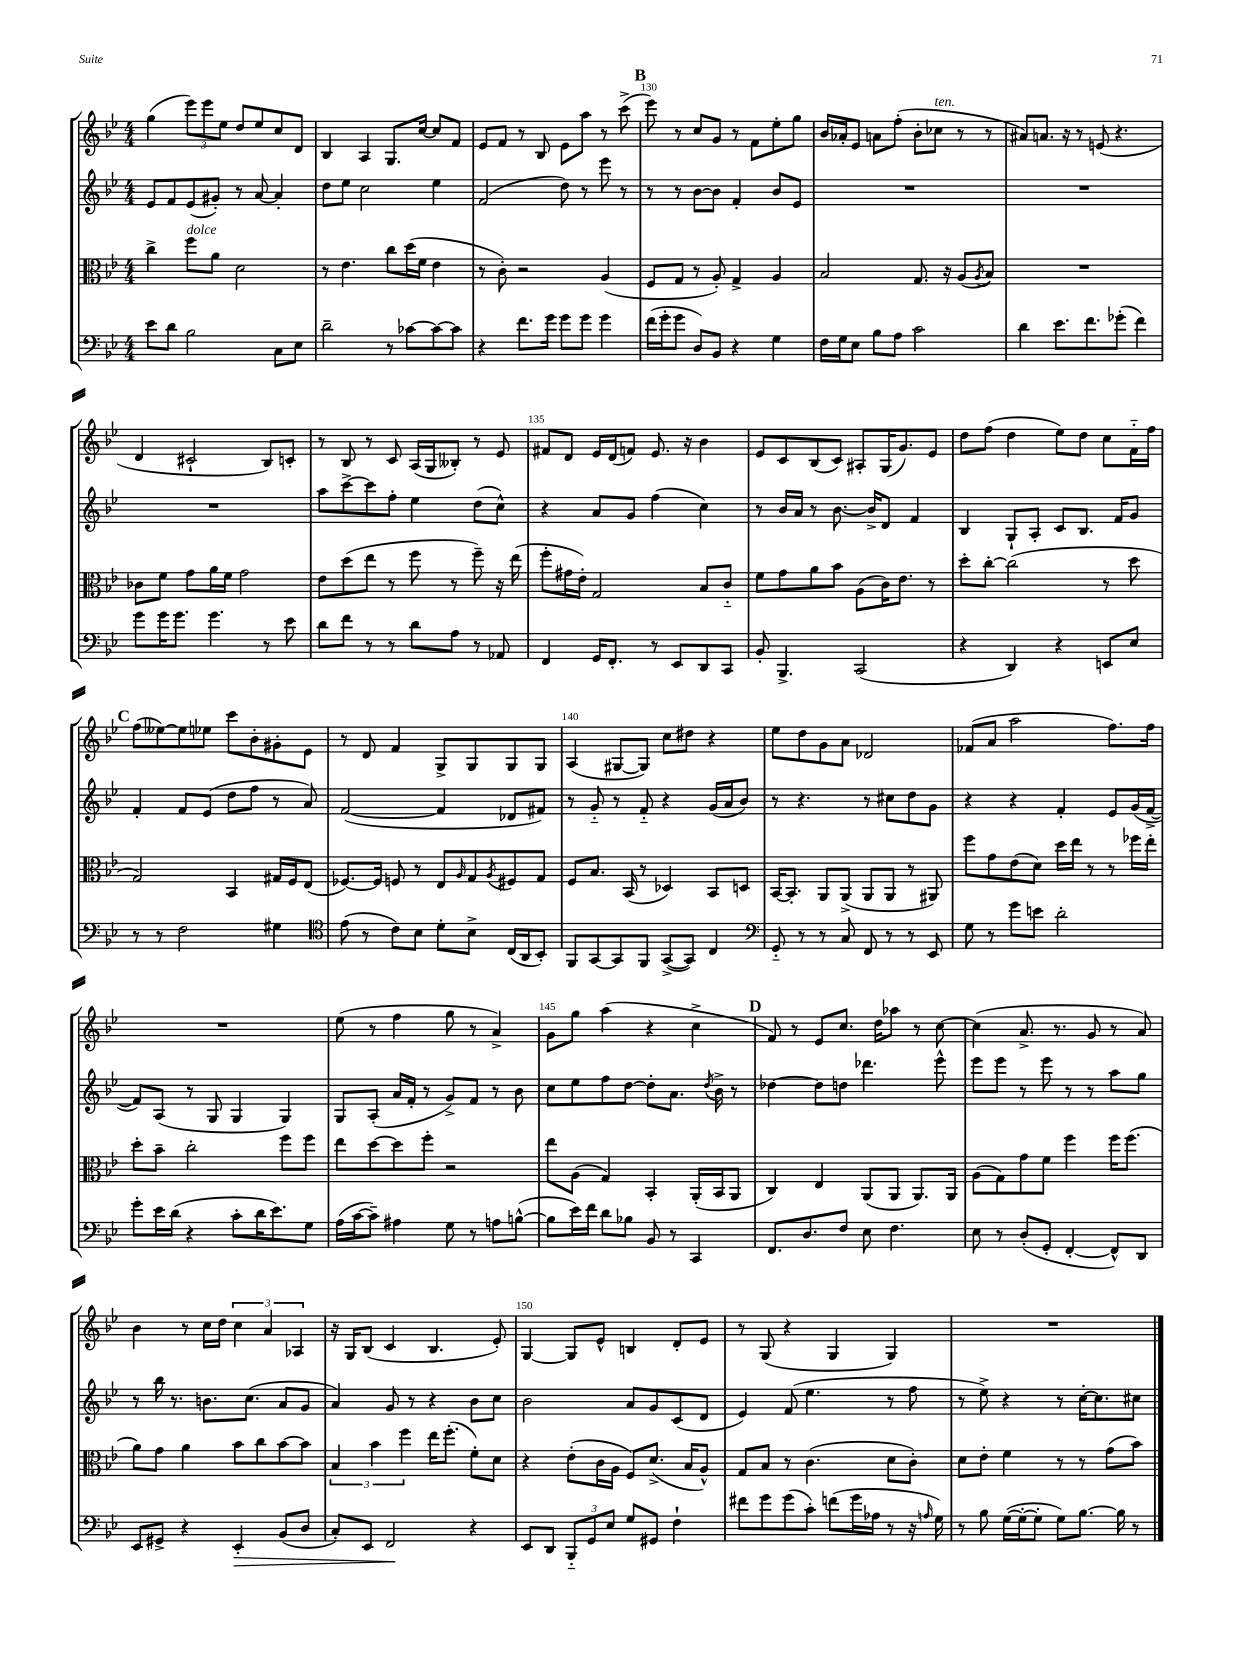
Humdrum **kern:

**kern	**kern	**kern	**kern
*staff4	*staff3	*staff2	*staff1
*clefF4	*clefC3	*clefG2	*clefG2
*k[b-e-]	*k[b-e-]	*k[b-e-]	*k[b-e-]
*M4/4	*M4/4	*M4/4	*M4/4
8e-\L	4cc^\	8e-/L	(4gg\
8d\J	.	8f/	.
2B-\	8ff\L	(8e-/	12eee-\L)
.	.	.	12eee-\
.	8a\J	8g#'/J)	.
.	.	.	12ee-\J
.	2d\	8r	8dd/L
.	.	[8a/	8ee-/
8C\L	.	4a'/]	8cc/
8E-\J	.	.	8d/J
=	=	=	=
2d~\	8r	8dd\L	4B-/
.	4.e-\	8ee-\J	.
.	.	2cc\	4A/
8r	8cc\L	.	8.G/L
[8c-\L	(16dd\L	.	.
.	16f\JJ	.	[16cc/Jk
8c-\_	4e-\	4ee-\	8cc/]L
8c-\]J	.	.	8f/J
=	=	=	=
4r	8r	(2f/	8e-/L
.	8c'\)	.	8f/J
8.f\L	2r	.	8r
.	.	.	8B-/
16g\Jk	.	.	.
8g\L	.	8dd\)	8e-\L
8g\J	.	8r	8aa\J
4g\	(4A/	8eee-\	8r
.	.	8r	(8ccc^\
=	=	=	=
(16f\LL	8F/L	8r	8eee-\)
16g'\J	.	.	.
8g\J	8G/J	8r	8r
8D/L)	8r	[8b-\L	8cc/L
8BB-/J	8A'/)	8b-\]J	8g/J
4r	4G^/	4f'/	8r
.	.	.	8f\L
4G\	4A/	8b-/L	8ee-'\
.	.	8e-/J	8gg\J
=	=	=	=
16F\LL	2B-/	1r	16b-/LL
16G\J	.	.	16a-'/J
8E-\J	.	.	8e-/J
8B-\L	.	.	8a\L
8A\J	.	.	(8ff'\J
2c\	8.G/	.	8b-'\L
.	.	.	8cc-\J
.	16r	.	.
.	(8A/L	.	8r
.	8qA/	.	.
.	8B-/J)	.	8r
=	=	=	=
4d\	1r	1r	8a#/L)
.	.	.	8.a/J
8.e-\L	.	.	.
.	.	.	16r
.	.	.	8r
8.f\	.	.	.
.	.	.	(8e/
(8g-'\J	.	.	4.r
4f\)	.	.	.
=	=	=	=
8g\L	8c-\L	1r	4d/
16g\K	8f\J	.	.
8.g\J	.	.	.
.	8g\L	.	2c#`/
4.g\	16a\L	.	.
.	16f\JJ	.	.
.	2g\	.	.
8r	.	.	8B-/L)
8e-\	.	.	8c'/J
=	=	=	=
8d\L	8e-\L	8aa\L	8r
8f\J	(8dd\	[8ccc^\	8B-/
8r	8ee-\J	8ccc\]	8r
8r	8r	8ff'\J	8c/
8d\L	8ff\	4ee-\	(16A/LL
.	.	.	16G/J
8A\J	8r	.	8B--'/J)
8r	8ff~\)	(8dd\L	8r
8AA-/	16r	8cc^^\J)	8e-/
.	(16ee-\	.	.
=	=	=	=
4FF/	8ff'\L	4r	8f#/L
.	16g#\L	.	8d/J
.	16e-'\JJ)	.	.
16GG/LK	2G/	8a/L	16e-/LL
8.FF'/J	.	.	(16d/J
.	.	8g/J	8f/J)
8r	.	(4ff\	8.e-/
8EE-/L	.	.	.
.	.	.	16r
8DD/	8B-/L	4cc\)	4b-\
8CC/J	8c'~/J	.	.
=	=	=	=
8BB-'/	8f\L	8r	8e-/L
4.BBB-^/	8g\	16b-/LL	8c/
.	.	16a/JJ	.
.	8a\	8r	(8B-/
.	8b-\J	[8.b-\	8c/J)
(2CC/	(8A\L	.	8A#'/L
.	.	16b-^/]LK	.
.	16c\K)	8d/J	(16G/K
.	8.e-\J	.	8.g/)
.	.	4f/	.
.	8r	.	8e-/J
=	=	=	=
4r	8dd'\L	4B-/	8dd\L
.	[8cc'\J	.	(8ff\J
4DD/)	(2cc\]	8G`/L	4dd\
.	.	8A'/J	.
4r	.	8c/L	8ee-\L)
.	.	8.B-/J	8dd\J
8EE/L	8r	.	8cc\L
.	.	16f/LK	.
8E-/J	8dd\	8g/J	16f'~\L
.	.	.	16ff\JJ
=	=	=	=
8r	2G/)	4f'/	(8ff\L
8r	.	.	[8ee--\)
2F\	.	8f/L	8ee--\]
.	.	(8e-/J	8ee-\J
.	4BB-/	8dd\L	8ccc\L
.	.	8ff\J	8b-'\
4G#\	16G#/LL	8r	8g#'\
.	16F/J	.	.
.	(8E-/J	8a/)	8e-\J
=	=	=	=
*clefC4	*	*	*
(8e-\	[8.F-/L)	([2f/	8r
8r	.	.	8d/
.	16F-/]Jk	.	.
8c\L)	8F/	.	4f/
8B-\J	8r	.	.
8d'\L	8E-/L	4f/]	8G^/L
.	16qqA/	.	.
8B-^\J	8G/	.	8G/
.	8qA/	.	.
(16C/LL	8F#/	8d-/L	8G/
16AA/J	.	.	.
8BB-'/J)	8G/J	8f#/J)	8G/J
=	=	=	=
8FF/L	8F/L	8r	(4A/
[8GG/	8.B-/J	8g'~/	.
8GG/]	.	8r	[8G#/L
.	(16BB-/	.	.
8FF/J	8r	8f'~/	8G#/]J)
([8GG^/L	4D-/)	4r	8cc\L
8GG/]J)	.	.	8dd#\J
4C/	8BB-/L	(16g/LL	4r
.	.	16a/J	.
.	8D/J	8b-/J)	.
=	=	=	=
*clefF4	*	*	*
8GG'~/	[16BB-/LK	8r	8ee-\L
.	8.BB-'/]J	.	.
8r	.	4.r	8dd\
8r	8AA/L	.	8g\
8C/	(8AA^/J	.	8a\J
8FF/	8AA/L	8r	2d-/
8r	8AA/J	8cc#\L	.
8r	8r	8dd\	.
8EE-/	8AA#/)	8g\J	.
=	=	=	=
8G\	8ff\L	4r	(8f-/L
8r	8g\	.	8a/J
8g\L	(8e-\	4r	2aa\
8e\J	8d\J)	.	.
2d'\	16dd\LL	4f'/	.
.	16ee-\JJ	.	.
.	8r	.	.
.	8r	8e-/L	8.ff\L)
.	16ff-\LL	(16g/L	.
.	16ee-'\JJ	[16f^/JJ	16ff\Jk
=	=	=	=
8g'\L	8dd'\L	8f/]L)	1r
16e-\L	8b-~\J	(8A/J	.
(16d\JJ	.	.	.
4r	2cc'\	8r	.
.	.	8G/	.
8c'\L	.	4G/	.
16d\K	.	.	.
8.e-\)	.	.	.
.	8ff\L	4G/)	.
8G\J	8ff\J	.	.
=	=	=	=
(16A\LL	8ee-\L	8G/L	(8ee-\
[16c\J	.	.	.
8c~\]J)	[8dd\	(8A'/J	8r
4A#\	8dd\]	16a/LL	4ff\
.	.	16f'/JJ	.
.	8ff'\J	8r	.
8G\	2r	8g^/L)	8gg\
8r	.	8f/J	8r
8A\L	.	8r	4a^/)
([8B^^\J	.	8b-\	.
=	=	=	=
8B\]L	8ee-\L	8cc\L	8g\L
16e-\L)	(8A\J	8ee-\	8gg\J
16f\JJ	.	.	.
8d\L	4G/)	8ff\	(4aa\
8B-\J	.	[8dd\J	.
8BB-/	4BB-'/	8dd'\]L	4r
8r	.	8.a\J	.
4CC/	(16AA'/LL	.	4cc^\
.	.	8qdd/	.
.	16BB-/J	16b-^\	.
.	8AA/J	8r	.
=	=	=	=
8.FF/L	4C/)	[4dd-\	8f/)
.	.	.	8r
8.D/	.	.	.
.	4E-/	8dd-\]L	8e-/L
8F/J	.	8dd\J	8.cc/J
8E-\	(8AA/L	4.ddd-\	.
.	.	.	16dd\LK
4.F\	8AA/J	.	8aa-\J
.	8.AA/L)	.	8r
.	.	8eee-^^\	[8cc\
.	16AA/Jk	.	.
=	=	=	=
8E-\	(8A\L	8eee-\L	(4cc\]
8r	8G\)	8eee-\J	.
(8D'/L	8g\	8r	8.a^/
8GG'/J	8f\J	8eee-\	.
.	.	.	8.r
[4FF'/	4ff\	8r	.
.	.	8r	8g/
8FF^^/]L)	16ff\LK	8aa\L	8r
.	(8.ff\J	.	.
8DD/J	.	8gg\J	8a/)
=	=	=	=
8EE-/L	8a\L)	8r	4b-\
8GG#^/J	8g\J	16bb-\	.
.	.	8.r	.
4r	4a\	.	8r
.	.	8.b\L	16cc\LL
.	.	.	16dd\JJ
4EE-'/	8b-\L	.	6cc\
.	.	(8.cc\J	.
.	8cc\	.	.
.	.	.	6a/
(8BB-/L	[8b-\	8a/L	.
.	.	.	6A-/
8D/J	8b-\]J	8g/J	.
=	=	=	=
8C'/L)	6B-/	4a/)	16r
.	.	.	16G/LK
8EE-/J	.	.	(8B-/J
.	6b-\	.	.
2FF/	.	8g/	4c/
.	6ff\	.	.
.	.	8r	.
.	16ee-\LK	4r	4.B-/
.	(8.ff'\J	.	.
4r	8f'\L)	8b-\L	.
.	8d\J	8cc\J	8e-'/)
=	=	=	=
8EE-/L	4r	2b-\	[4G/
8DD/J	.	.	.
12BBB-'~/L	(8e-'\L	.	8G/]L
12GG/	.	.	.
.	16c\L	.	8e-^^/J
12E-/J	.	.	.
.	16A\JJ	.	.
8G/L	8F/L)	8a/L	4B/
8GG#/J	(8.d^/J	8g/	.
4F`\	.	(8c/	8d'/L
.	16B-/LK	.	.
.	8A^^/J)	8d/J	8e-/J
=	=	=	=
8f#\L	8G/L	4e-/)	8r
8g\	8B-/J	.	(8G/
(8g\	8r	(8f/	4r
8c'\J)	(4.c\	4.ee-\	.
(8f\L	.	.	4G/
16g\L	.	.	.
16A-\JJ	.	.	.
8r	8d\L	8r	4G/)
16r	8c'\J)	8ff\	.
16qqA/	.	.	.
16G\)	.	.	.
=	=	=	=
8r	8d\L	8r	1r
8B-\	8e-'\J	8ee-^\)	.
([16G\LL	4f\	4r	.
16G'\_J	.	.	.
8G'\]J	.	.	.
8G\L)	8r	8r	.
[8.B-\J	8r	[16cc'\LK	.
.	.	8.cc\]	.
.	(8g\L	.	.
16B-\]	.	.	.
8r	8b-\J)	8cc#\J	.
==	==	==	==
*-	*-	*-	*-
